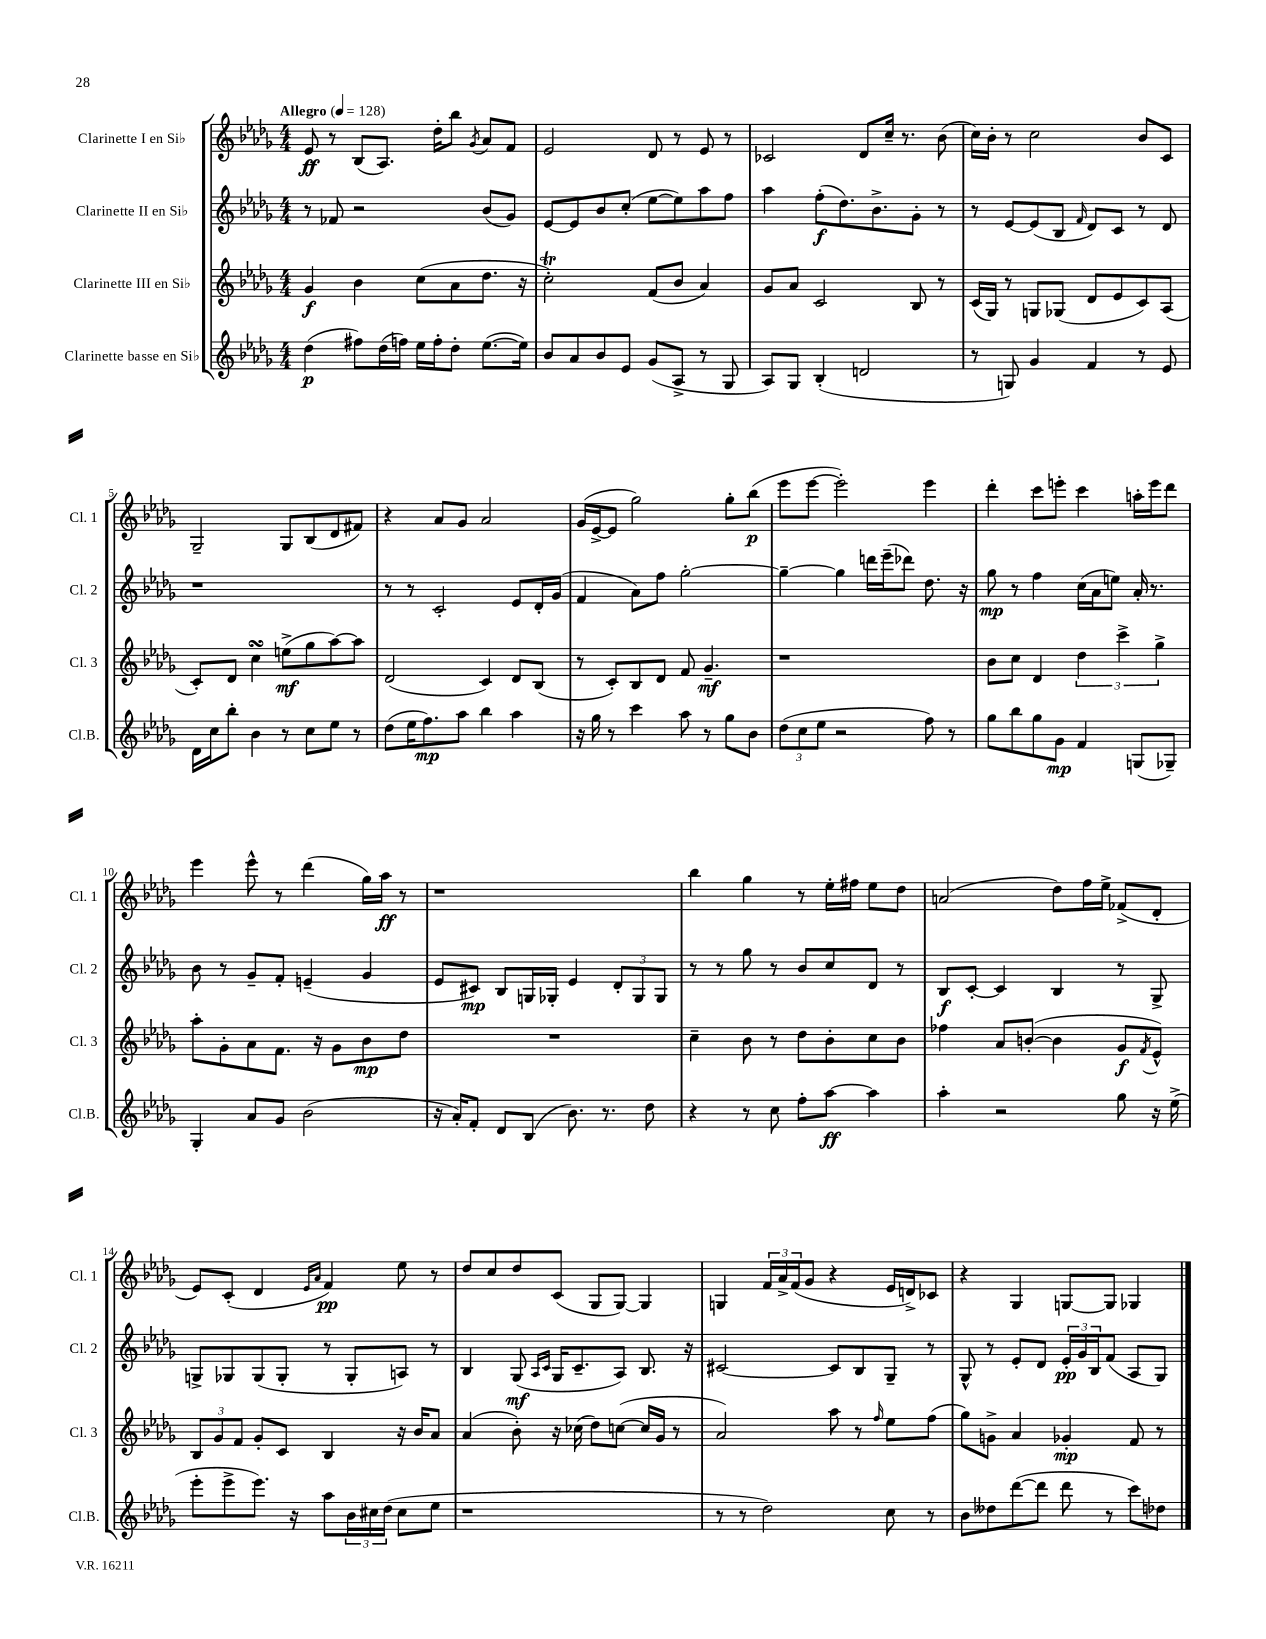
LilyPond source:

<<
\new StaffGroup <<
\new Staff = "s0" \with { instrumentName = "Clarinette I en Sib" shortInstrumentName = "Cl. 1" } {
    \clef treble \key des \major \numericTimeSignature \time 4/4 \tempo "Allegro" 4 = 128
    ees'8\ff r8 bes8( aes8.) des''16-. bes''8 \acciaccatura { ges'8 } aes'8 f'8 |
    ees'2 des'8 r8 ees'8 r8 |
    ces'2 des'8 c''16-- r8. bes'8( |
    c''16) bes'16-. r8 c''2 bes'8 c'8 |
    ges2-- ges8 bes8( des'8 fis'8) |
    r4 aes'8 ges'8 aes'2 |
    ges'16( ees'16~-> ees'8 ges''2) ges''8-. bes''8\p( |
    ees'''8 ees'''8~ ees'''2-.) ees'''4 |
    des'''4-. c'''8 e'''8-. c'''4 a''16-. e'''16 des'''8 |
    ees'''4 ees'''8-^ r8 des'''4( ges''16) aes''16\ff r8 |
    r1 |
    bes''4 ges''4 r8 ees''16-. fis''16 ees''8 des''8 |
    a'2( des''8) f''16 ees''16-> fes'8->( des'8-. |
    ees'8) c'8-.( des'4 \grace { ees'16 aes'16 } f'4\pp) ees''8 r8 |
    des''8 c''8 des''8 c'8( ges8 ges8~) ges4 |
    g4 \tuplet 3/2 { f'16 aes'16-> f'16( } ges'8 r4 ees'16 d'16->) ces'8 |
    r4 ges4 g8~ g8 ges4 \bar "|." |
}
\new Staff = "s1" \with { instrumentName = "Clarinette II en Sib" shortInstrumentName = "Cl. 2" } {
    \clef treble \key des \major \numericTimeSignature \time 4/4
    r8 fes'8 r2 bes'8( ges'8) |
    ees'8~ ees'8 bes'8 c''8-.( ees''8~ ees''8) aes''8 f''8 |
    aes''4 f''8-.\f( des''8.) bes'8.-> ges'8-. r8 |
    r8 ees'8~ ees'8( bes8 \grace { f'16 } des'8) c'8 r8 des'8 |
    r1 |
    r8 r8 c'2-. ees'8 des'16-. ges'16( |
    f'4 aes'8) f''8 ges''2~-. |
    ges''4~-- ges''4 d'''16 ees'''16--( des'''8) des''8. r16 |
    ges''8\mp r8 f''4 c''16( aes'16 e''8) aes'16-. r8. |
    bes'8 r8 ges'8-- f'8-. e'4--( ges'4 |
    ees'8 cis'8\mp) bes8 g16 ges16-. ees'4 \tuplet 3/2 { des'8-. ges8 ges8 } |
    r8 r8 ges''8 r8 bes'8 c''8 des'8 r8 |
    bes8\f c'8~-. c'4 bes4 r8 ges8-> |
    g8-> ges8 ges8( ges8-. r8 ges8-. a8) r8 |
    bes4 ges8\mf( \grace { aes16 c'16 } ges16 c'8.-- aes8) bes8. r16 |
    cis'2~ cis'8 bes8 ges8-- r8 |
    ges8-^ r8 ees'8-. des'8 \tuplet 3/2 { ees'16-.\pp ges'16 bes16 } f'8( aes8 ges8) \bar "|." |
}
\new Staff = "s2" \with { instrumentName = "Clarinette III en Sib" shortInstrumentName = "Cl. 3" } {
    \clef treble \key des \major \numericTimeSignature \time 4/4
    ges'4\f bes'4 c''8( aes'8 des''8. r16 |
    c''2-.\trill) f'8( bes'8 aes'4) |
    ges'8 aes'8 c'2 bes8 r8 |
    c'16( ges16) r8 g8 ges8( des'8 ees'8 c'8) aes8( |
    c'8-.) des'8 c''4\turn e''8->\mf( ges''8 aes''8~) aes''8 |
    des'2( c'4) des'8 bes8( |
    r8 c'8-.) bes8 des'8 f'8 ges'4.--\mf |
    r1 |
    bes'8 c''8 des'4 \tuplet 3/2 { des''4 c'''4-> ges''4-> } |
    aes''8-. ges'8-. aes'8 f'8. r16 ges'8 bes'8\mp des''8 |
    R1 |
    c''4-- bes'8 r8 des''8 bes'8-. c''8 bes'8 |
    fes''4 aes'8 b'8~-.( b'4 ges'8\f \acciaccatura { f'8 } ees'8-^) |
    \tuplet 3/2 { bes8 ges'8 f'8 } ges'8-. c'8 bes4 r16 bes'16 aes'8 |
    aes'4( bes'8-.) r16 ces''16( des''8) c''8~( c''16 ges'16 r8 |
    aes'2) aes''8 r8 \grace { f''16 } ees''8 f''8( |
    ges''8) g'8-> aes'4 ges'4-.\mp f'8 r8 \bar "|." |
}
\new Staff = "s3" \with { instrumentName = "Clarinette basse en Sib" shortInstrumentName = "Cl.B." } {
    \clef treble \key des \major \numericTimeSignature \time 4/4
    des''4\p( fis''8) des''16( f''16) ees''16 f''16-. des''8-. ees''8.~( ees''16) |
    bes'8 aes'8 bes'8 ees'8 ges'8( aes8-> r8 ges8 |
    aes8) ges8 bes4-.( d'2 |
    r8 g8) ges'4 f'4 r8 ees'8 |
    des'16 c''16 bes''8-. bes'4 r8 c''8 ees''8 r8 |
    des''8( ees''16 f''8.\mp) aes''8 bes''4 aes''4 |
    r16 ges''16 r8 c'''4 aes''8 r8 ges''8 bes'8 |
    \tuplet 3/2 { des''8( c''8 ees''8 } r2 f''8) r8 |
    ges''8 bes''8 ges''8 ges'8\mp f'4 g8( ges8--) |
    ges4-. aes'8 ges'8 bes'2( |
    r16 aes'16-.) f'8-. des'8 bes8( bes'8.) r8. des''8 |
    r4 r8 c''8 f''8-. aes''8~\ff aes''4 |
    aes''4-. r2 ges''8 r16 ees''16->( |
    ees'''8-. ees'''8-> ees'''8.) r16 aes''8 \tuplet 3/2 { bes'16 cis''16 des''16( } cis''8 ees''8 |
    r1 |
    r8 r8 des''2) c''8 r8 |
    bes'8 deses''8 des'''8~( des'''8 des'''8 r8 c'''8) des''8 \bar "|." |
}
>>
>>
